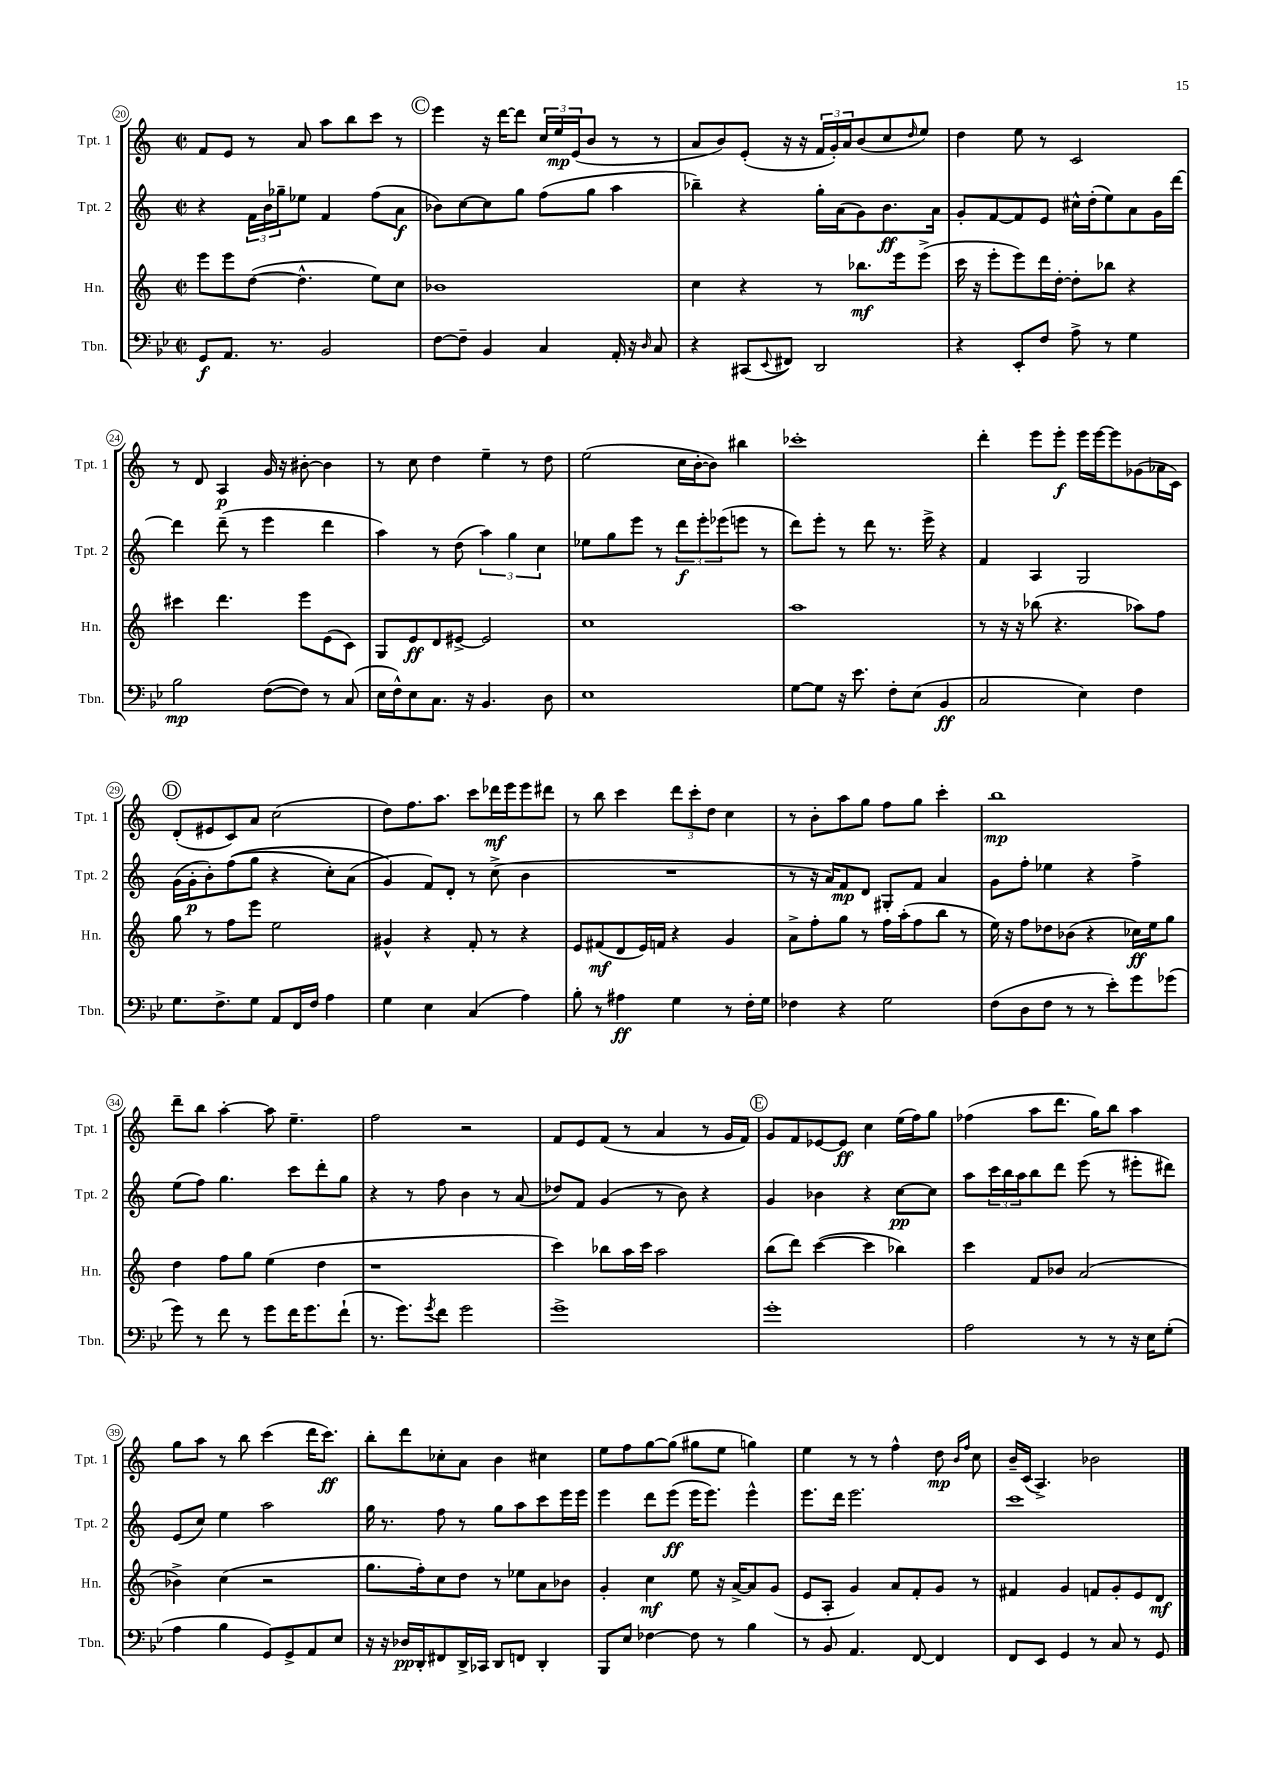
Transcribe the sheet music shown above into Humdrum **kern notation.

**kern	**dynam	**kern	**dynam	**kern	**dynam	**kern	**dynam
*part4	*part4	*part3	*part3	*part2	*part2	*part1	*part1
*staff4	*staff4	*staff3	*staff3	*staff2	*staff2	*staff1	*staff1
*I"Tbn.	*	*I"Hn.	*	*I"Tpt. 2	*	*I"Tpt. 1	*
*I'Tbn.	*	*I'Hn.	*	*I'Tpt. 2	*	*I'Tpt. 1	*
*clefF4	*	*clefG2	*	*clefG2	*	*clefG2	*
*k[b-e-]	*	*k[]	*	*k[]	*	*k[]	*
*M2/2	*	*M2/2	*	*M2/2	*	*M2/2	*
*met(c|)	*	*met(c|)	*	*met(c|)	*	*met(c|)	*
=20	=20	=20	=20	=20	=20	=20	=20
8GG/L	f	8eee\L	.	4r	.	8f/L	.
8.AA/J	.	8eee\	.	.	.	8e/J	.
.	.	([8dd\J	.	24f\LL	.	8r	.
.	.	.	.	24b\	.	.	.
8.r	.	.	.	.	.	.	.
.	.	.	.	24gg-X~\J	.	.	.
.	.	4.dd^^\]	.	8ee-X\J	.	8a/	.
2BB-/	.	.	.	4f/	.	8aa\L	.
.	.	.	.	.	.	8bb\	.
.	.	8ee\L)	.	(8ff\L	.	8ccc\J	.
.	.	8cc\J	.	8a\J	f	8r	.
!!LO:REH:place=s1:t=C
=21	=21	=21	=21	=21	=21	=21	=21
[8F\L	.	1b-X	.	8b-X\L)	.	4eee\	.
8F~\J]	.	.	.	[8cc\	.	.	.
4BB-/	.	.	.	8cc\]	.	16r	.
.	.	.	.	.	.	[16ddd\KL	.
.	.	.	.	8gg\J	.	8ddd\J]	.
4C/	.	.	.	(8ff\L	.	24cc/LL	.
.	.	.	.	.	.	24ee/	mp
.	.	.	.	.	.	(24e/J	.
.	.	.	.	8gg\J	.	8b/J	.
16AA'/	.	.	.	4aa\	.	8r	.
16r	.	.	.	.	.	.	.
16qqD/	.	.	.	.	.	.	.
8C/	.	.	.	.	.	8r	.
=22	=22	=22	=22	=22	=22	=22	=22
4r	.	4cc\	.	4bb-X~\)	.	8a/L	.
.	.	.	.	.	.	8b/)	.
(8CC#X/L	.	4r	.	4r	.	(8e'/J	.
8qqEE-/	.	.	.	.	.	.	.
8FF#X/J)	.	.	.	.	.	16r	.
.	.	.	.	.	.	16r	.
2DD/	.	8r	.	16gg'\LL	.	24f/LL	.
.	.	.	.	.	.	24g'/)	.
.	.	.	.	(16a\J	.	.	.
.	.	.	.	.	.	24a/J	.
.	.	8.bb-X\L	mf	8g\)	.	(8b/	.
.	.	.	.	8.b\	ff	8cc/	.
.	.	16eee\k	.	.	.	.	.
.	.	.	.	.	.	16qqdd/	.
.	.	(8eee^\J	.	.	.	8ee/J)	.
.	.	.	.	16a\Jk	.	.	.
=23	=23	=23	=23	=23	=23	=23	=23
4r	.	16ccc\	.	8g'/L	.	4dd\	.
.	.	16r	.	.	.	.	.
.	.	8eee'\L	.	[8f/	.	.	.
8EE-'/L	.	8eee\)	.	8f/]	.	8ee\	.
8F/J	.	16ddd\L	.	8e/J	.	8r	.
.	.	[16dd'\JJ	.	.	.	.	.
8A^\	.	8dd'\L]	.	16cc#X^^\LL	.	2c/	.
.	.	.	.	(16dd'\J	.	.	.
8r	.	8bb-X\J	.	8ee\)	.	.	.
4G\	.	4r	.	8a\	.	.	.
.	.	.	.	16g\L	.	.	.
.	.	.	.	[16ddd\JJ	.	.	.
!!LO:LB:g=z
=24	=24	=24	=24	=24	=24	=24	=24
2B-\	mp	4ccc#X\	.	4ddd\]	.	8r	.
.	.	.	.	.	.	8d/	.
.	.	4.ddd\	.	(8ddd~\	.	4A/	p
.	.	.	.	8r	.	.	.
([8F\L	.	.	.	4eee\	.	16g/	.
.	.	.	.	.	.	16r	.
8F\J])	.	8eee\L	.	.	.	[8b#X'\	.
8r	.	(8e\	.	4ddd\	.	4b#\]	.
(8C/	.	8c\J)	.	.	.	.	.
=25	=25	=25	=25	=25	=25	=25	=25
16E-\LL	.	8G/L	.	4aa\)	.	8r	.
16F^^\J)	.	.	.	.	.	.	.
8E-\	.	8e/	ff	.	.	8cc\	.
8.C\J	.	8d/	.	8r	.	4dd\	.
.	.	[8e#X^/J	.	(8dd\	.	.	.
16r	.	.	.	.	.	.	.
4.BB-/	.	2e#/]	.	6aa\)	.	4ee~\	.
.	.	.	.	6gg\	.	.	.
.	.	.	.	.	.	8r	.
.	.	.	.	6cc\	.	.	.
8D\	.	.	.	.	.	8dd\	.
=26	=26	=26	=26	=26	=26	=26	=26
1E-	.	1cc	.	8ee-X\L	.	(2ee\	.
.	.	.	.	8gg\	.	.	.
.	.	.	.	8eee\J	.	.	.
.	.	.	.	8r	.	.	.
.	.	.	.	12ddd\L	f	16cc\LL	.
.	.	.	.	.	.	[16b'\J	.
.	.	.	.	12eee'\	.	.	.
.	.	.	.	.	.	8b\J])	.
.	.	.	.	(12eee-X\	.	.	.
.	.	.	.	8eeen\J	.	4bb#X\	.
.	.	.	.	8r	.	.	.
=27	=27	=27	=27	=27	=27	=27	=27
[8G\L	.	1aa	.	8ddd\L)	.	1ccc-X'	.
8G\J]	.	.	.	8eee'\J	.	.	.
16r	.	.	.	8r	.	.	.
8.e-\	.	.	.	.	.	.	.
.	.	.	.	8ddd\	.	.	.
8F'\L	.	.	.	8.r	.	.	.
(8E-\J	.	.	.	.	.	.	.
.	.	.	.	16eee^\	.	.	.
4BB-/	ff	.	.	4r	.	.	.
=28	=28	=28	=28	=28	=28	=28	=28
2C/	.	8r	.	4f/	.	4ddd'\	.
.	.	16r	.	.	.	.	.
.	.	16r	.	.	.	.	.
.	.	(8bb-X\	.	4A/	.	8eee\L	.
.	.	4.r	.	.	.	8eee'\J	f
4E-\)	.	.	.	2G/	.	16eee\LL	.
.	.	.	.	.	.	[16eee\J	.
.	.	.	.	.	.	8eee\]	.
4F\	.	8aa-X\L)	.	.	.	(8g-X\	.
.	.	8ff\J	.	.	.	16a-X\L	.
.	.	.	.	.	.	16c\JJ)	.
!!LO:LB:g=z
!!LO:REH:place=s1:t=D
=29	=29	=29	=29	=29	=29	=29	=29
8.G\L	.	8gg\	.	(16g\LL	.	(8d'/L	.
.	.	.	.	16g'\J	p	.	.
.	.	8r	.	8b'\)	.	8e#X/	.
8.F^\	.	.	.	.	.	.	.
.	.	8ff\L	.	((8ff\	.	8c/)	.
8G\J	.	8eee\J	.	8gg\J	.	8a/J	.
8AA/L	.	2ee\	.	4r	.	(2cc\	.
16FF/L	.	.	.	.	.	.	.
16F/JJ	.	.	.	.	.	.	.
4A\	.	.	.	8cc'\L)	.	.	.
.	.	.	.	(8a\J	.	.	.
=30	=30	=30	=30	=30	=30	=30	=30
4G\	.	4g#X^^/	.	4g/)	.	8dd\L)	.
.	.	.	.	.	.	8.ff\	.
4E-\	.	4r	.	8f/L)	.	.	.
.	.	.	.	.	.	8.aa\J	.
.	.	.	.	8d'/J	.	.	.
(4C/	.	8f'/	.	8r	.	8ccc\L	.
.	.	8r	.	(8cc^\	.	16ddd-X\L	mf
.	.	.	.	.	.	16eee\J	.
4A\)	.	4r	.	4b\	.	8eee\	.
.	.	.	.	.	.	8ddd#X\J	.
=31	=31	=31	=31	=31	=31	=31	=31
8B-'\	.	8e/L	.	1r	.	8r	.
8r	.	(8f#X/	mf	.	.	8bb\	.
4A#X\	ff	8d/	.	.	.	4ccc\	.
.	.	16e/L)	.	.	.	.	.
.	.	16fn/JJ	.	.	.	.	.
4G\	.	4r	.	.	.	12ddd\L	.
.	.	.	.	.	.	12ccc'\	.
.	.	.	.	.	.	12dd\J	.
8r	.	4g/	.	.	.	4cc\	.
16F'\LL	.	.	.	.	.	.	.
16G\JJ	.	.	.	.	.	.	.
=32	=32	=32	=32	=32	=32	=32	=32
4F-X\	.	8a^\L	.	8r	.	8r	.
.	.	8ff'\	.	16r	.	8b'\L	.
.	.	.	.	16a/KL)	.	.	.
4r	.	8gg\J	.	8f/	mp	8aa\	.
.	.	8r	.	8d/J	.	8gg\J	.
2G\	.	16ff\LL	.	8G#X'/L	.	8ff\L	.
.	.	(16aa'\J	.	.	.	.	.
.	.	8ff\	.	8f/J	.	8gg\J	.
.	.	8bb\J	.	4a/	.	4ccc'\	.
.	.	8r	.	.	.	.	.
=33	=33	=33	=33	=33	=33	=33	=33
(8F\L	.	16ee\)	.	8g\L	.	1bb	mp
.	.	16r	.	.	.	.	.
8D\	.	8ff\L	.	8ff'\J	.	.	.
8F\J	.	8dd-X\	.	4ee-X\	.	.	.
8r	.	(8b-X\J	.	.	.	.	.
8r	.	4r	.	4r	.	.	.
8e-'\L)	.	.	.	.	.	.	.
8g\	.	16cc-X\LL)	ff	4ff^\	.	.	.
.	.	16ee\J	.	.	.	.	.
(8g-X\J	.	8gg\J	.	.	.	.	.
!!LO:LB:g=z
=34	=34	=34	=34	=34	=34	=34	=34
8g\)	.	4dd\	.	(8ee\L	.	8ddd~\L	.
8r	.	.	.	8ff\J)	.	8bb\J	.
8f\	.	8ff\L	.	4.gg\	.	[4aa'\	.
8r	.	8gg\J	.	.	.	.	.
8g\L	.	(4ee\	.	.	.	8aa\]	.
16f\K	.	.	.	8ccc\L	.	4.ee~\	.
8.g\	.	.	.	.	.	.	.
.	.	4dd\	.	8ddd'\	.	.	.
(8f`\J	.	.	.	8gg\J	.	.	.
=35	=35	=35	=35	=35	=35	=35	=35
8.r	.	1r	.	4r	.	2ff\	.
8.g\L)	.	.	.	.	.	.	.
.	.	.	.	8r	.	.	.
8qg/	.	.	.	.	.	.	.
8f\J	.	.	.	8ff\	.	.	.
2g\	.	.	.	4b\	.	2r	.
.	.	.	.	8r	.	.	.
.	.	.	.	(8a/	.	.	.
=36	=36	=36	=36	=36	=36	=36	=36
1g^	.	4ccc\)	.	8dd-X/L)	.	8f/L	.
.	.	.	.	8f/J	.	8e/	.
.	.	8bb-X\L	.	(4g/	.	(8f/J	.
.	.	16aa\L	.	.	.	8r	.
.	.	16ccc\JJ	.	.	.	.	.
.	.	2aa\	.	8r	.	4a/	.
.	.	.	.	8b\)	.	.	.
.	.	.	.	4r	.	8r	.
.	.	.	.	.	.	16g/LL	.
.	.	.	.	.	.	16f/JJ)	.
!!LO:REH:place=s1:t=E
=37	=37	=37	=37	=37	=37	=37	=37
1g'	.	(8bb\L	.	4g/	.	8g/L	.
.	.	8ddd\J)	.	.	.	8f/	.
.	.	([4ccc\	.	4b-X\	.	[8e-X/	.
.	.	.	.	.	.	8e-/J]	ff
.	.	4ccc\]	.	4r	.	4cc\	.
.	.	4bb-X\)	.	[8cc\L	pp	(16ee\LL	.
.	.	.	.	.	.	16ff\J)	.
.	.	.	.	8cc\J]	.	8gg\J	.
=38	=38	=38	=38	=38	=38	=38	=38
2A\	.	4ccc\	.	8aa\L	.	(4ff-X\	.
.	.	.	.	24ccc\L	.	.	.
.	.	.	.	24bb\	.	.	.
.	.	.	.	24aa\J	.	.	.
.	.	8f/L	.	8bb\	.	8aa\L	.
.	.	8b-X/J	.	8ddd\J	.	8.ddd\J	.
8r	.	(2a/	.	(8eee\	.	.	.
.	.	.	.	.	.	16gg\KL)	.
8r	.	.	.	8r	.	8bb\J	.
16r	.	.	.	8eee#X'\L	.	4aa\	.
16E-\KL	.	.	.	.	.	.	.
(8G'\J	.	.	.	8ddd#X\J)	.	.	.
!!LO:LB:g=z
=39	=39	=39	=39	=39	=39	=39	=39
4A\	.	4b-X^\)	.	(8e/L	.	8gg\L	.
.	.	.	.	8cc/J)	.	8aa\J	.
4B-\	.	(4cc\	.	4ee\	.	8r	.
.	.	.	.	.	.	8bb\	.
8GG/L)	.	2r	.	2aa\	.	(4ccc\	.
8GG^/	.	.	.	.	.	.	.
8AA/	.	.	.	.	.	16ddd\KL	.
.	.	.	.	.	.	8.ccc\J)	ff
8E-/J	.	.	.	.	.	.	.
=40	=40	=40	=40	=40	=40	=40	=40
16r	.	8.gg\L	.	16gg\	.	8bb'\L	.
16r	.	.	.	8.r	.	.	.
16D-X/LL	pp	.	.	.	.	8ddd\	.
16DD'/J	.	16ff'\k)	.	.	.	.	.
8FF#X/	.	8cc\	.	8ff\	.	8cc-X'\	.
16DD^/L	.	8dd\J	.	8r	.	8a\J	.
16CC-X/JJ	.	.	.	.	.	.	.
8DD/L	.	8r	.	8gg\L	.	4b\	.
8FFn/J	.	8ee-X\L	.	8aa\	.	.	.
4DD'/	.	8a\	.	8ccc\	.	4cc#X\	.
.	.	8b-X\J	.	16eee\L	.	.	.
.	.	.	.	16eee\JJ	.	.	.
=41	=41	=41	=41	=41	=41	=41	=41
8BBB-/L	.	4g'/	.	4eee\	.	8ee\L	.
8E-/J	.	.	.	.	.	8ff\	.
[4F-X\	.	4cc\	mf	8ddd\L	.	[8gg\	.
.	.	.	.	(8eee\J	ff	(8gg\J]	.
8F-\]	.	8ee\	.	16eee\KL	.	8gg#X\L	.
.	.	.	.	8.eee\J)	.	.	.
8r	.	16r	.	.	.	8ee\J	.
.	.	[16a^/KL	.	.	.	.	.
4B-\	.	8a/]	.	4eee^^\	.	4ggn\)	.
.	.	(8g/J	.	.	.	.	.
=42	=42	=42	=42	=42	=42	=42	=42
8r	.	8e/L	.	8.eee\L	.	4ee\	.
8BB-/	.	8A'/J	.	.	.	.	.
.	.	.	.	16ddd\Jk	.	.	.
4.AA/	.	4g/)	.	2.eee\	.	8r	.
.	.	.	.	.	.	8r	.
.	.	8a/L	.	.	.	4ff^^\	.
[8FF/	.	8f'/	.	.	.	.	.
4FF/]	.	8g/J	.	.	.	8dd\	mp
.	.	.	.	.	.	16qqb/LL	.
.	.	.	.	.	.	16qqff/JJ	.
.	.	8r	.	.	.	8cc\	.
=43	=43	=43	=43	=43	=43	=43	=43
8FF/L	.	4f#X/	.	1ccc	.	16b~/LL	.
.	.	.	.	.	.	(16c/JJ	.
8EE-/J	.	.	.	.	.	4.A^/)	.
4GG/	.	4g/	.	.	.	.	.
8r	.	8fn/L	.	.	.	2b-X\	.
8C/	.	8g'/	.	.	.	.	.
8r	.	8e/	.	.	.	.	.
8GG/	.	8d/J	mf	.	.	.	.
==	==	==	==	==	==	==	==
*-	*-	*-	*-	*-	*-	*-	*-
